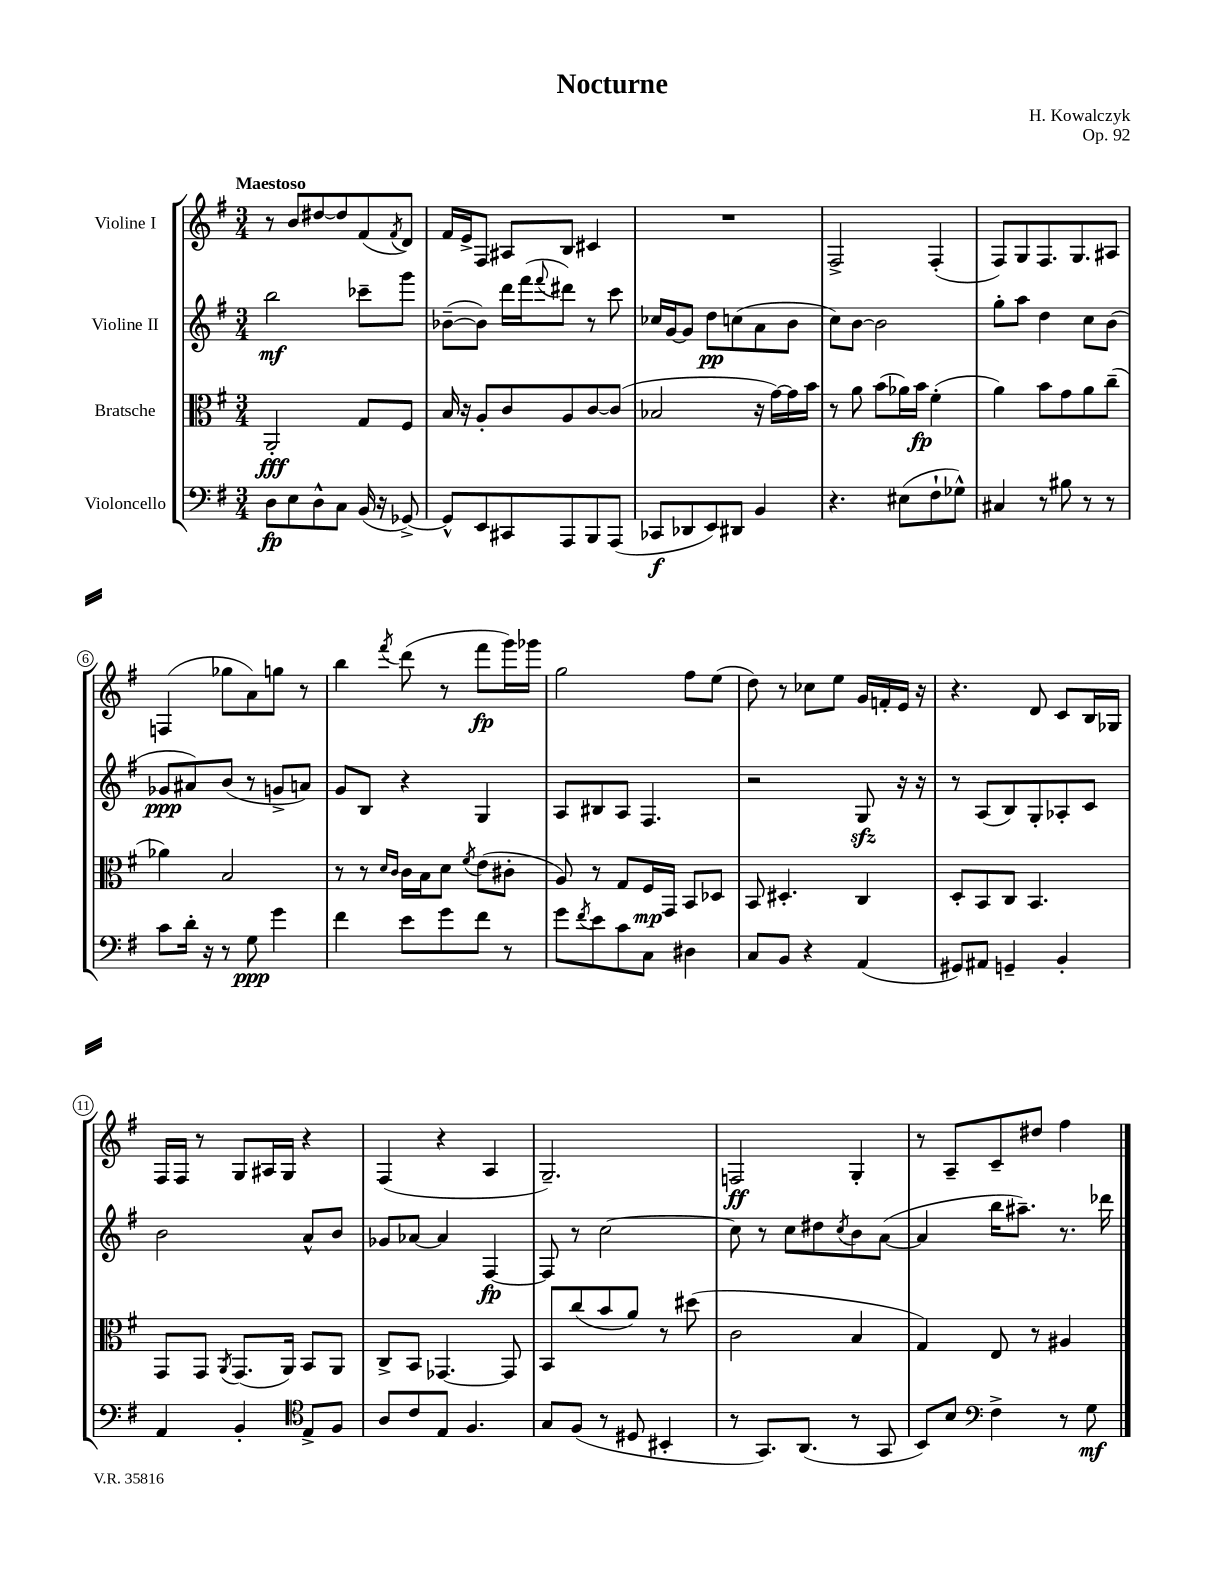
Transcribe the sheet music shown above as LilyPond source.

\header { title = "Nocturne" composer = "H. Kowalczyk" opus = "Op. 92" }
<<
\new StaffGroup <<
\new Staff = "s0" \with { instrumentName = "Violine I" } {
    \clef treble \key g \major \numericTimeSignature \time 3/4 \tempo "Maestoso"
    r8 b'8 dis''8~ dis''8 fis'8( \acciaccatura { fis'8 } d'8) |
    fis'16 e'16-> fis8 ais8 b8 cis'4 |
    R2. |
    fis2-> fis4-.( |
    fis8) g8 fis8. g8. ais8 |
    f4( ges''8 a'8) g''8 r8 |
    b''4 \acciaccatura { fis'''8 } d'''8( r8 fis'''8\fp g'''16) ges'''16 |
    g''2 fis''8 e''8( |
    d''8) r8 ces''8 e''8 g'16 f'16-. e'16 r16 |
    r4. d'8 c'8 b16 ges16 |
    fis16 fis16 r8 g8 ais16 g16 r4 |
    fis4( r4 a4 |
    g2.--) |
    f2\ff g4-. |
    r8 a8-- c'8-- dis''8 fis''4 \bar "|." |
}
\new Staff = "s1" \with { instrumentName = "Violine II" } {
    \clef treble \key g \major \numericTimeSignature \time 3/4
    b''2\mf ces'''8-- g'''8 |
    bes'8~--( bes'8) d'''16 fis'''16( \appoggiatura { fis'''8 } dis'''8) r8 c'''8 |
    ces''16 g'16~ g'8 d''8\pp c''8( a'8 b'8 |
    c''8) b'8~ b'2 |
    g''8-. a''8 d''4 c''8 b'8( |
    ges'8\ppp ais'8) b'8( r8 g'8-> a'8) |
    g'8 b8 r4 g4 |
    a8 bis8 a8 fis4. |
    r2 g8\sfz r16 r16 |
    r8 a8( b8) g8-. aes8-. c'8 |
    b'2 a'8-^ b'8 |
    ges'8 aes'8~ aes'4 fis4~\fp |
    fis8 r8 c''2~ |
    c''8 r8 c''8 dis''8 \acciaccatura { c''8 } b'8 a'8~( |
    a'4 b''16 ais''8.--) r8. des'''16 \bar "|." |
}
\new Staff = "s2" \with { instrumentName = "Bratsche" } {
    \clef alto \key g \major \numericTimeSignature \time 3/4
    a,2-.\fff g8 fis8 |
    b16 r16 a8-. c'8 a8 c'8~ c'8( |
    bes2 r16 g'16~) g'16 b'16 |
    r8 a'8 b'8( aes'16) b'16\fp fis'4-.( |
    a'4) b'8 g'8 a'8 c''8--( |
    aes'4) b2 |
    r8 r8 \grace { d'16 c'16 } c'16 b16 d'8 \acciaccatura { fis'8 } e'8( cis'8-. |
    a8) r8 g8 fis16\mp g,16 b,8 des8 |
    b,8 dis4.-. c4 |
    d8-. b,8 c8 b,4. |
    g,8 g,8 \acciaccatura { a,8 } g,8.( a,16) b,8 a,8 |
    c8-> b,8 ges,4.~ ges,8 |
    b,8 c''8( b'8 a'8) r8 dis''8( |
    c'2 b4 |
    g4) e8 r8 ais4 \bar "|." |
}
\new Staff = "s3" \with { instrumentName = "Violoncello" } {
    \clef bass \key g \major \numericTimeSignature \time 3/4
    d8\fp e8 d8-^ c8 b,16( r16 ges,8~->) |
    ges,8-^ e,8 cis,8 a,,8 b,,8 a,,8( |
    ces,8\f des,8 e,8) dis,8 b,4 |
    r4. eis8( fis8-! ges8-^) |
    cis4 r8 bis8 r8 r8 |
    c'8 d'16-. r16 r8 g8\ppp g'4 |
    fis'4 e'8 g'8 fis'8 r8 |
    g'8 \acciaccatura { fis'8 } e'8 c'8 c8 dis4 |
    c8 b,8 r4 a,4( |
    gis,8) ais,8 g,4-- b,4-. |
    a,4 b,4-. \clef tenor e8-> fis8 |
    a8 c'8 e8 fis4. |
    g8 fis8( r8 dis8 bis,4-. |
    r8 g,8.) a,8.( r8 g,8 |
    b,8) b8 \clef bass fis4-> r8 g8\mf \bar "|." |
}
>>
>>
\layout { \context { \Score \override BarNumber.stencil = #(make-stencil-circler 0.1 0.3 ly:text-interface::print) } }
